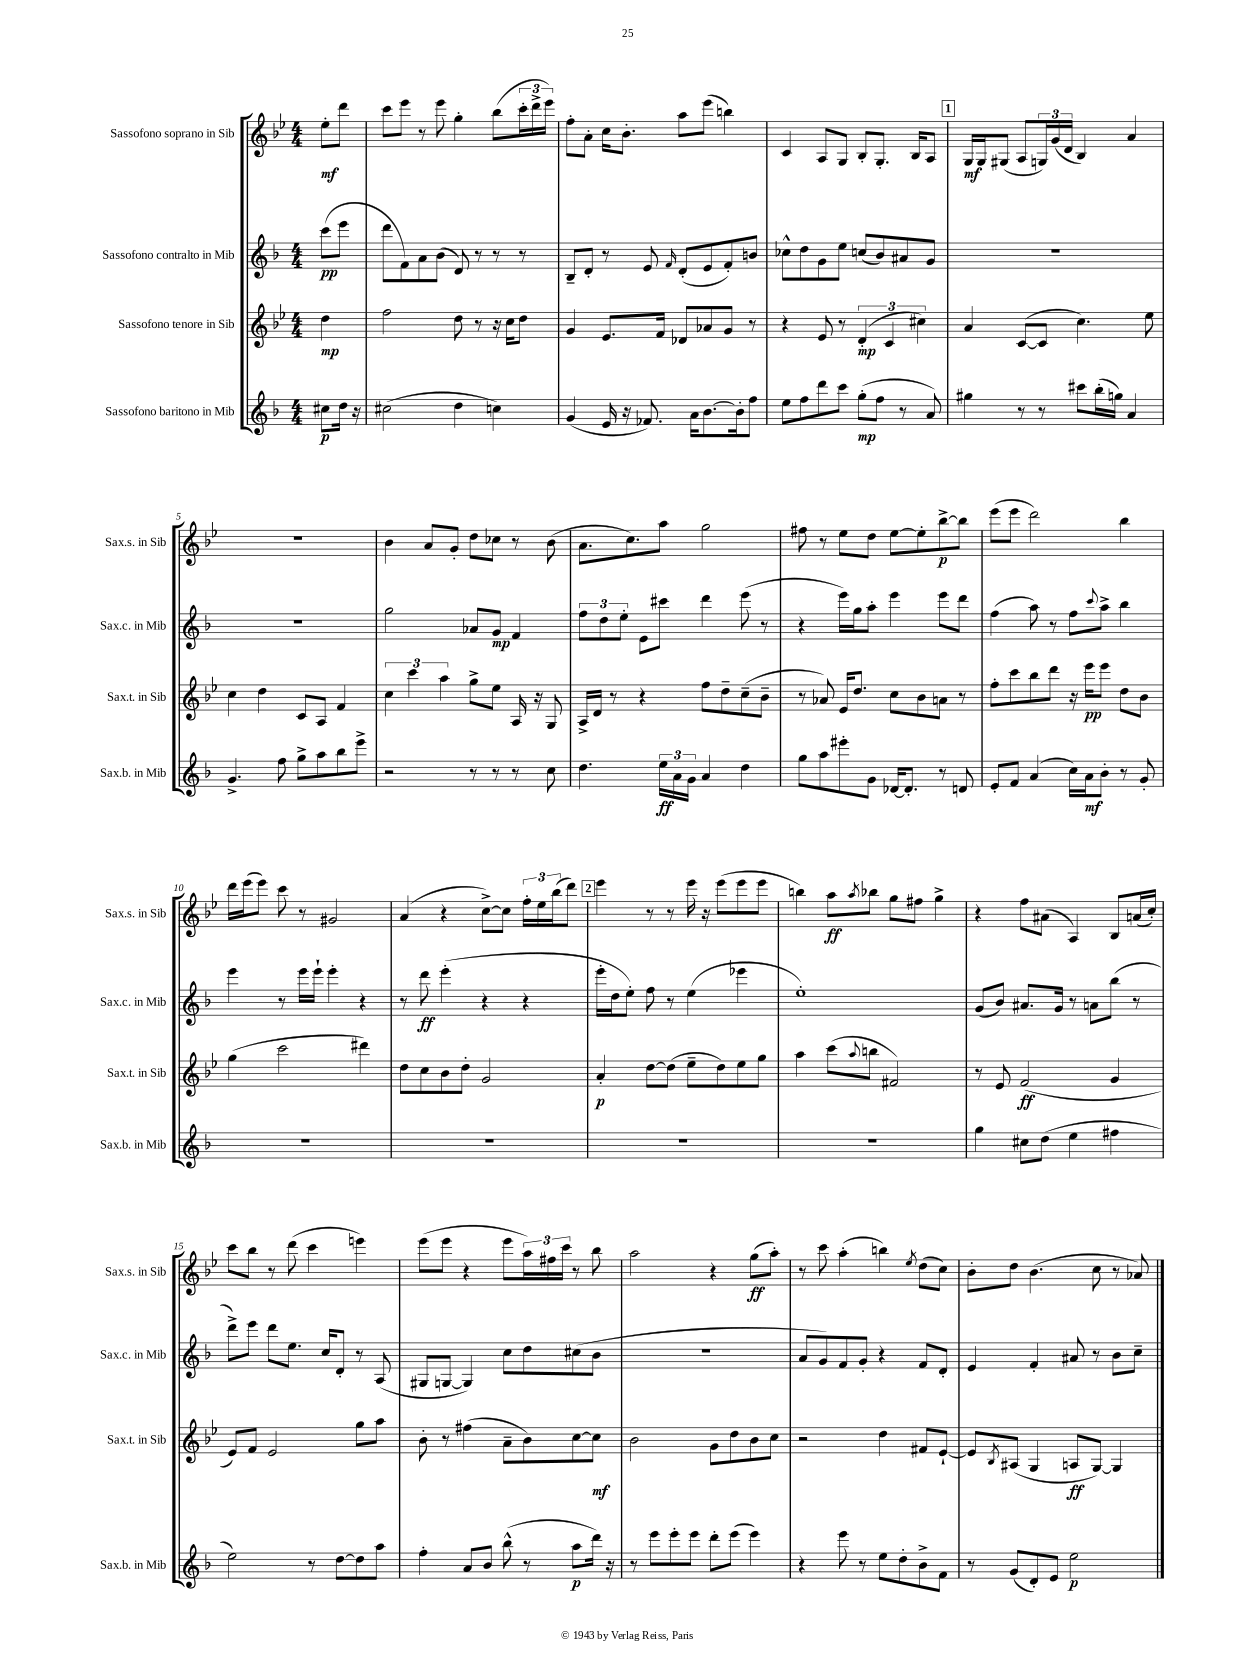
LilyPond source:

<<
\new StaffGroup <<
\new Staff = "s0" \with { instrumentName = "Sassofono soprano in Sib" shortInstrumentName = "Sax.s. in Sib" } {
    \clef treble \key bes \major \numericTimeSignature \time 4/4 \partial 4
    ees''8-.\mf d'''8 |
    c'''8 ees'''8 r8 ees'''8 g''4-. bes''8( \tuplet 3/2 { c'''16-. d'''16-> ees'''16) } |
    f''8-. a'8-. c''16 bes'8.-. a''8 ees'''8( b''4) |
    c'4 a8 g8 bes8-. g8.-. bes16 a8 |
    \mark \markup { \box "1" } g16\mf g16 gis8( a8 \tuplet 3/2 { g16) g'16( d'16 } bes4) a'4 |
    R1 |
    bes'4 a'8 g'8-. d''8 ces''8 r8 bes'8( |
    a'8. c''8.) a''8 g''2 |
    fis''8 r8 ees''8 d''8 ees''8~ ees''8-. bes''8~->\p bes''8 |
    ees'''8( ees'''8 d'''2) bes''4 |
    d'''16 ees'''16( ees'''8) c'''8 r8 gis'2 |
    a'4( r4 c''8~->) c''8 \tuplet 3/2 { f''16-. ees''16 bes''16( } d'''8) |
    \mark \markup { \box "2" } ees'''4 r8 r8 ees'''16 r16 ees'''8( ees'''8 ees'''8 |
    b''4) a''8\ff \acciaccatura { a''8 } bes''8 g''8 fis''8 g''4-> |
    r4 f''8 ais'8( a4) bes8 a'16( c''16-.) |
    c'''8 bes''8 r8 d'''8( c'''4 e'''4) |
    ees'''8( ees'''8 r4 ees'''8 \tuplet 3/2 { a''16) fis''16 c'''16 } r8 bes''8 |
    a''2 r4 g''8\ff( a''8-.) |
    r8 c'''8 a''4-.( b''4) \acciaccatura { ees''8 } d''8( c''8) |
    bes'8-. d''8 bes'4.( c''8 r8 aes'8) \bar "|." |
}
\new Staff = "s1" \with { instrumentName = "Sassofono contralto in Mib" shortInstrumentName = "Sax.c. in Mib" } {
    \clef treble \key f \major \numericTimeSignature \time 4/4 \partial 4
    c'''8\pp( e'''8 |
    d'''8 f'8) a'8 bes'8( d'8) r8 r8 r8 |
    bes8-- d'8-. r8 e'8 \grace { f'16 } d'8-.( e'8 f'8-.) b'8 |
    ces''8-^ d''8 g'8 e''8 c''8( bes'8) ais'8 g'8 |
    \mark \markup { \box "1" } R1 |
    R1 |
    g''2 aes'8 g'8\mp f'4 |
    \tuplet 3/2 { f''8 d''8 e''8-. } e'8 cis'''8 d'''4 e'''8( r8 |
    r4 e'''16) g''16 a''8-. e'''4 e'''8 d'''8 |
    f''4( a''8) r8 f''8 \appoggiatura { c'''8 } a''8-> bes''4 |
    e'''4 r8 e'''16 e'''16-! e'''4-. r4 |
    r8 d'''8\ff e'''4-.( r4 r4 |
    \mark \markup { \box "2" } e'''16-. d''16 e''8-.) f''8 r8 e''4( ees'''4 |
    e''1-.) |
    g'8( bes'8) ais'8. g'16 r8 a'8 bes''8( r8 |
    d'''8->) e'''8 d'''8 e''8. c''16 d'8-. r8 a8( |
    gis8 g8~ g4) c''8 d''8 cis''8( bes'8 |
    R1 |
    a'8 g'8) f'8 g'8-. r4 f'8 d'8-. |
    e'4 f'4-. ais'8 r8 bes'8 c''8-- \bar "|." |
}
\new Staff = "s2" \with { instrumentName = "Sassofono tenore in Sib" shortInstrumentName = "Sax.t. in Sib" } {
    \clef treble \key bes \major \numericTimeSignature \time 4/4 \partial 4
    d''4\mp |
    f''2 d''8 r8 r16 c''16 d''8 |
    g'4 ees'8. f'16 des'8 aes'8 g'8 r8 |
    r4 ees'8 r8 \tuplet 3/2 { d'4-.\mp( c'4 cis''4) } |
    \mark \markup { \box "1" } a'4 c'8~( c'8 c''4.) ees''8 |
    c''4 d''4 c'8 a8 f'4 |
    \tuplet 3/2 { c''4 c'''4 a''4 } g''8-> ees''8 a16 r16 g8 |
    a16-> d'16 r8 r4 f''8 d''8-- c''8--( bes'8-- |
    r8 aes'8) ees'16 d''8. c''8 bes'8 a'8 r8 |
    f''8-. c'''8 bes''8 d'''8 r16 ees'''16\pp ees'''8 d''8 bes'8 |
    g''4( c'''2 dis'''4) |
    d''8 c''8 bes'8 d''8-. g'2 |
    \mark \markup { \box "2" } a'4-.\p d''8~ d''8( ees''8-- d''8) ees''8 g''8 |
    a''4 c'''8( \appoggiatura { a''8 } b''8 fis'2) |
    r8 ees'8 f'2\ff( g'4 |
    ees'8) f'8 ees'2 g''8 a''8 |
    bes'8-. r8 fis''4( a'8-- bes'8) c''8~ c''8\mf |
    bes'2 g'8 d''8 bes'8 c''8 |
    r2 d''4 fis'8 ees'8~-! |
    ees'8 \acciaccatura { bes8 } ais8( g4 a8\ff g8~) g4 \bar "|." |
}
\new Staff = "s3" \with { instrumentName = "Sassofono baritono in Mib" shortInstrumentName = "Sax.b. in Mib" } {
    \clef treble \key f \major \numericTimeSignature \time 4/4 \partial 4
    cis''8\p d''16 r16 |
    cis''2( d''4 c''4) |
    g'4( e'16 r16 fes'8.) a'16 bes'8.~ bes'16-. f''8 |
    e''8 f''8 d'''8 c'''8 g''8-.\mp( f''8 r8 a'8) |
    \mark \markup { \box "1" } gis''4 r8 r8 cis'''8 bes''16-.( g''16) a'4 |
    g'4.-> f''8 g''8-> a''8 bes''8 e'''8-> |
    r2 r8 r8 r8 c''8 |
    d''4. \tuplet 3/2 { e''16\ff a'16 g'16 } a'4 d''4 |
    g''8 a''8 eis'''8-. g'8 des'16~ des'8.-. r8 d'8 |
    e'8-. f'8 a'4( c''16) a'16\mf bes'8-. r8 g'8-. |
    R1 |
    R1 |
    \mark \markup { \box "2" } R1 |
    R1 |
    g''4 cis''8 d''8( e''4 fis''4 |
    e''2) r8 d''8~ d''8 a''8 |
    f''4-. a'8 bes'8 bes''8-^( r8 a''8\p d'''16) r16 |
    r8 e'''8 e'''8-. e'''8 d'''8-. e'''8( e'''4) |
    r4 e'''8 r8 e''8 d''8-. bes'8-> f'8 |
    r8 g'8( d'8-.) e'8 e''2\p \bar "|." |
}
>>
>>
